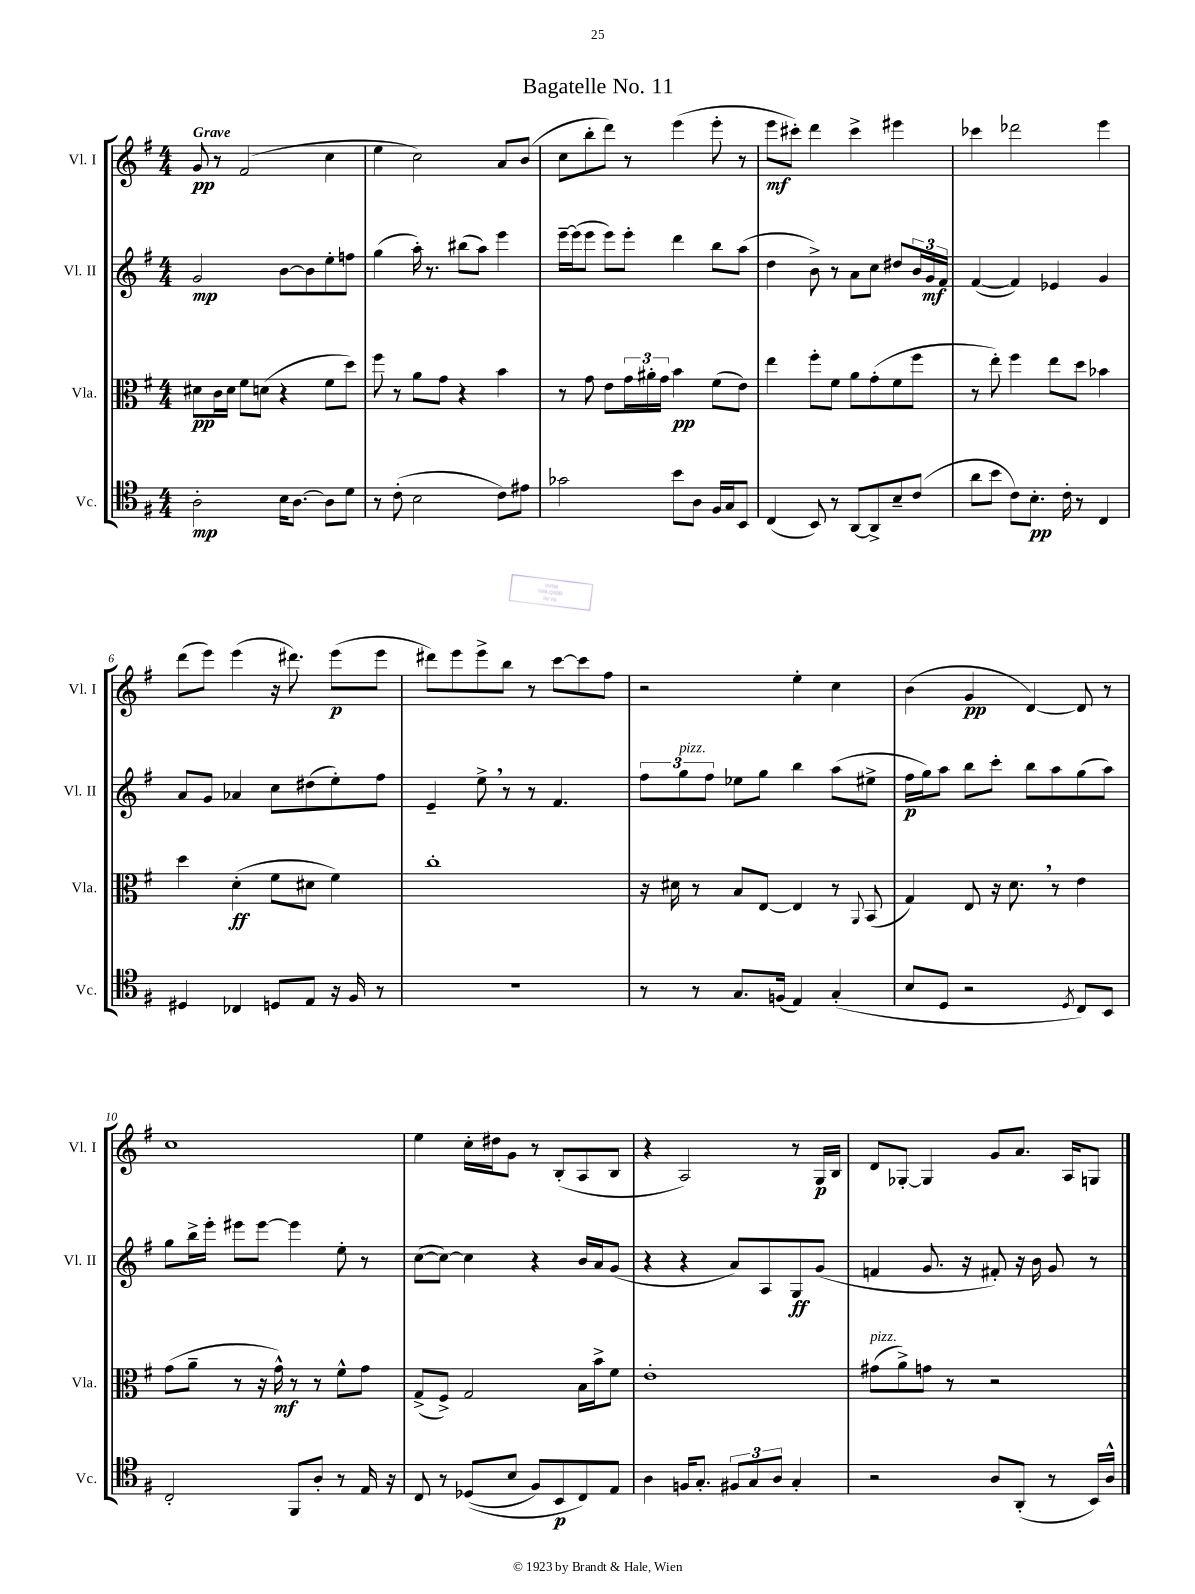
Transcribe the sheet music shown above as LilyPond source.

\header { title = "Bagatelle No. 11" }
<<
\new StaffGroup <<
\new Staff = "s0" \with { instrumentName = "Vl. I" shortInstrumentName = "Vl. I" } {
    \clef treble \key g \major \numericTimeSignature \time 4/4 \tempo "Grave"
    g'8\pp r8 fis'2( c''4 |
    e''4 c''2) a'8 b'8( |
    c''8 b''8-. d'''8) r8 e'''4( e'''8-. r8 |
    e'''8\mf cis'''8-.) d'''4 cis'''4-> eis'''4 |
    ces'''4 des'''2 e'''4 |
    d'''8( e'''8) e'''4( r16 dis'''8.) e'''8\p( e'''8 |
    dis'''8) e'''8 e'''8-> b''8 r8 c'''8~ c'''8 fis''8 |
    r2 e''4-. c''4 |
    b'4( g'4\pp d'4~) d'8 r8 |
    c''1 |
    e''4 c''16-. dis''16 g'8 r8 b8-.( a8 b8 |
    r4 a2) r8 g16\p b16 |
    d'8 ges8~-. ges4 g'8 a'8. a16 g8 \bar "|." |
}
\new Staff = "s1" \with { instrumentName = "Vl. II" shortInstrumentName = "Vl. II" } {
    \clef treble \key g \major \numericTimeSignature \time 4/4
    g'2\mp b'8~ b'8 e''8-. f''8 |
    g''4( a''16-.) r8. bis''8( a''8) e'''4 |
    e'''16~-- e'''16( e'''8 e'''8) e'''8-. d'''4 b''8 a''8( |
    d''4 b'8->) r8 a'8 c''8 dis''8 \tuplet 3/2 { b'16 g'16\mf fis'16 } |
    fis'4~( fis'4) ees'4 g'4 |
    a'8 g'8 aes'4 c''8 dis''8( e''8-.) fis''8 |
    e'4-- e''8-> \breathe r8 r8 fis'4. |
    \tuplet 3/2 { fis''8 g''8^\markup { \italic "pizz." } fis''8 } ees''8 g''8 b''4 a''8( eis''8-> |
    fis''16\p g''16) a''8 b''8 c'''8-. b''8 a''8 g''8( a''8) |
    g''8 b''16-> e'''16-. eis'''8 eis'''8~ eis'''4 e''8-. r8 |
    c''8~( c''8~) c''4 r4 b'16 a'16 g'8( |
    r4 r4 a'8) a8 g8\ff g'8( |
    f'4 g'8. r16 fis'8-.) r16 b'16 g'8 r8 \bar "|." |
}
\new Staff = "s2" \with { instrumentName = "Vla." shortInstrumentName = "Vla." } {
    \clef alto \key g \major \numericTimeSignature \time 4/4
    dis'8\pp c'16 dis'16 fis'8 d'8( r4 fis'8 d''8) |
    fis''8 r8 a'8 g'8 r4 b'4 |
    r8 g'8 e'8 \tuplet 3/2 { g'16 ais'16-. g'16 } b'4\pp fis'8( e'8) |
    e''4 fis''8-. fis'8 a'8 g'8-.( fis'8 fis''8 |
    r8 e''8-.) fis''4 e''8 d''8 bes'4 |
    d''4 d'4-.\ff( fis'8 dis'8 fis'4) |
    c''1-. |
    r16 dis'16 r8 b8 e8~ e4 r8 \appoggiatura { a,8 } b,8( |
    g4) e8 r16 d'8. \breathe r8 e'4 |
    g'8( a'8-- r8 r16 g'16-^\mf) r8 r8 fis'8-^ g'8 |
    g8->( fis8->) g2 b16 b'16-> fis'8 |
    e'1-. |
    gis'8^\markup { \italic "pizz." }( a'8->) g'8 r8 r2 \bar "|." |
}
\new Staff = "s3" \with { instrumentName = "Vc." shortInstrumentName = "Vc." } {
    \clef tenor \key g \major \numericTimeSignature \time 4/4
    a2-.\mp b16 a8.~ a8 d'8 |
    r8 c'8-.( b2 c'8) eis'8 |
    ges'2 b'8 a8 fis16 g16 b,8 |
    c4( b,8) r8 a,8~ a,8-> b8-- c'8( |
    a'8 b'8 c'8) b8.-.\pp c'16-. r8 c4 |
    dis4 ces4 d8 e8 r16 fis16 r8 |
    r1 |
    r8 r8 g8. f16( e4) g4-.( |
    b8 d8 r2 \acciaccatura { d8 } c8) b,8 |
    c2-. fis,8 a8-. r8 e16 r16 |
    c8 r8 des8(\( b8 fis8) b,8\p c8\) e8 |
    a4 f16 g8.-. \tuplet 3/2 { fis8 g8 a8 } g4-. |
    r2 a8 a,8-.( r8 b,16) a16-^ \bar "|." |
}
>>
>>
